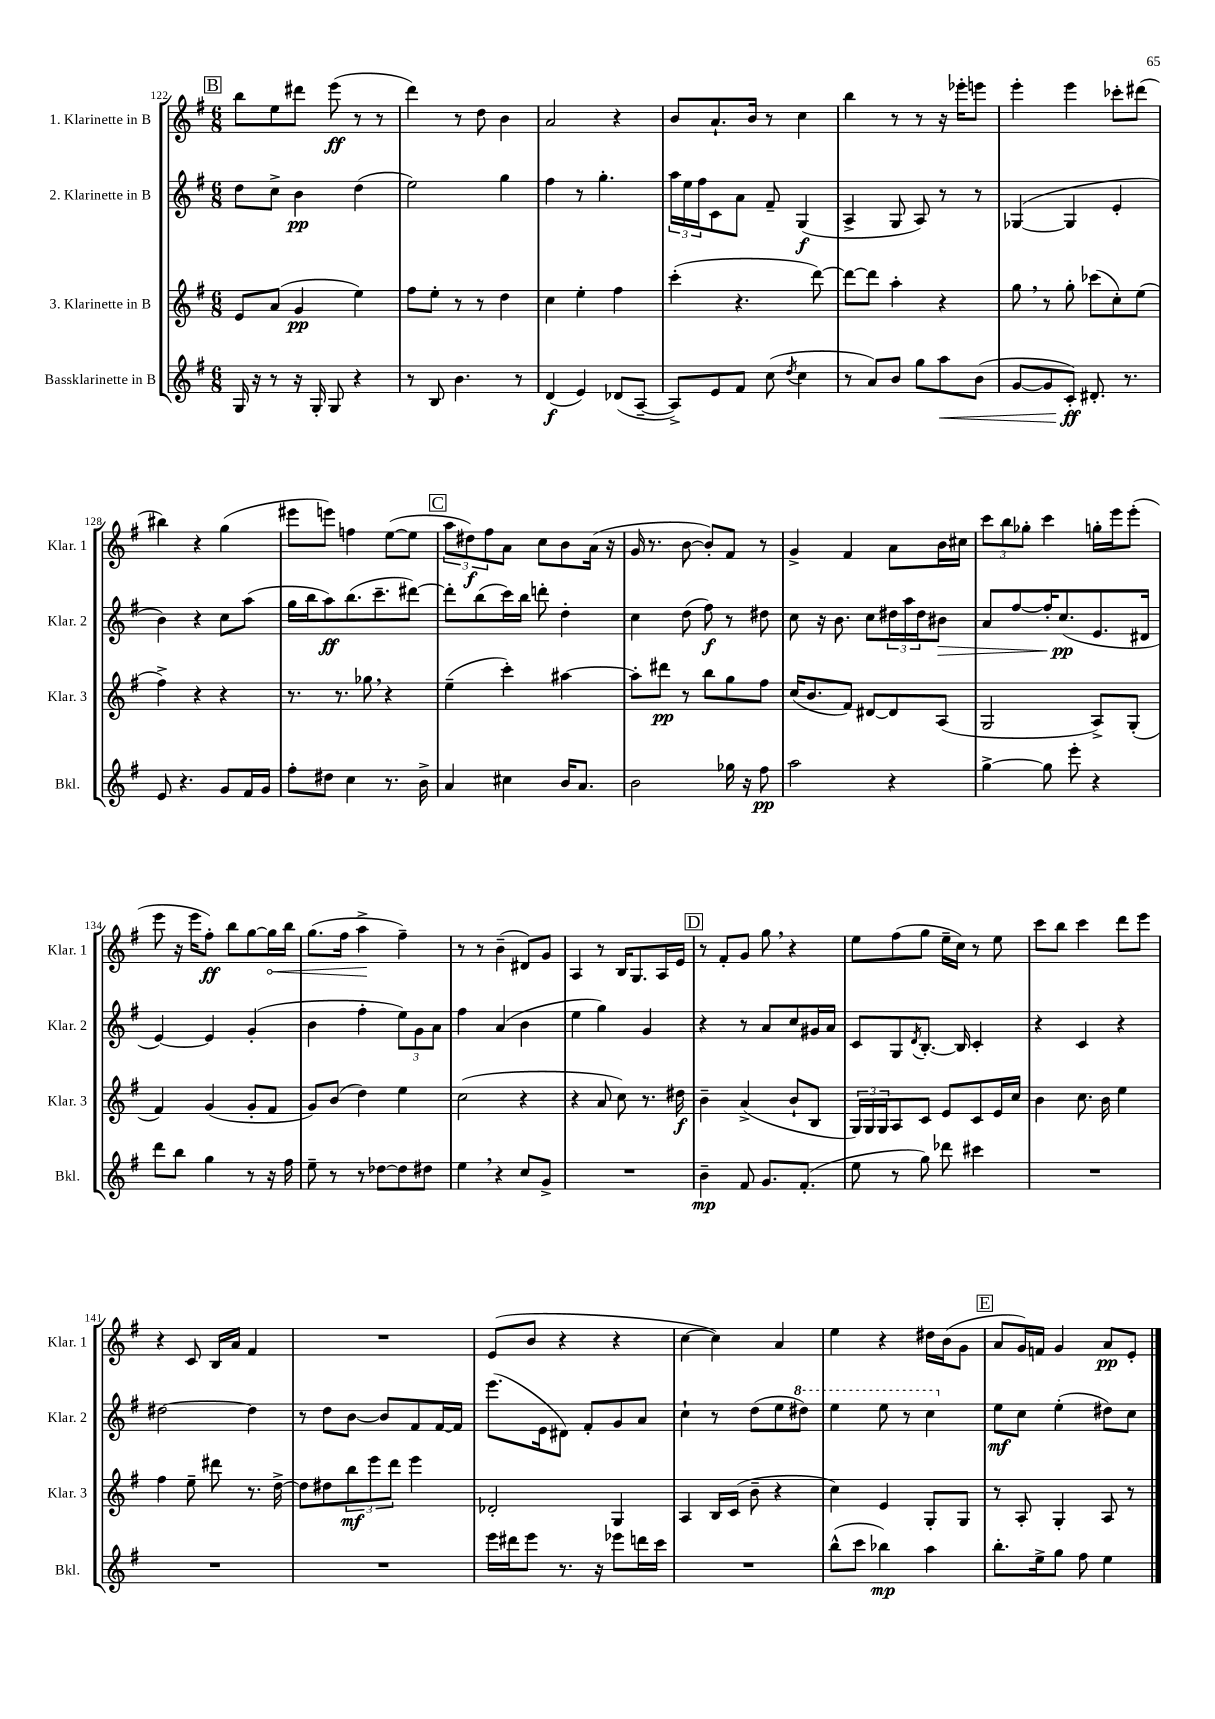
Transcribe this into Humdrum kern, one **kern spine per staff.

**kern	**kern	**kern	**kern
*staff4	*staff3	*staff2	*staff1
*clefG2	*clefG2	*clefG2	*clefG2
*k[f#]	*k[f#]	*k[f#]	*k[f#]
*M6/8	*M6/8	*M6/8	*M6/8
16G/	8e/L	8dd\L	8bb\L
16r	.	.	.
8r	(8a/J	8cc^\J	8ee\
16r	4g/	4b\	8ddd#\J
16G'/	.	.	.
8G/	.	.	(8eee\
4r	4ee\)	(4dd\	8r
.	.	.	8r
=	=	=	=
8r	8ff#\L	2ee\)	4ddd\)
8B/	8ee'\J	.	.
4.b\	8r	.	8r
.	8r	.	8dd\
.	4dd\	4gg\	4b\
8r	.	.	.
=	=	=	=
(4d/	4cc\	4ff#\	2a/
4e/)	4ee'\	8r	.
.	.	4.gg'\	.
(8d-/L	4ff#\	.	4r
[8A~/J	.	.	.
=	=	=	=
8A^/]L)	(4ccc'\	24aa\LL	8b/L
.	.	24ee\	.
.	.	24ff#\J	.
8e/	.	8c\	8.a`/
8f#/J	4.r	8a\J	.
.	.	.	16b/Jk
(8cc\	.	8f#~/	8r
8qdd/	.	.	.
4cc\	.	(4G/	4cc\
.	[8ddd\)	.	.
=	=	=	=
8r	8ddd\_L	4A^/	4bb\
8a/L)	8ddd\]J	.	.
8b/J	4aa'\	8G/	8r
8gg\L	.	8A/)	8r
8aa\	4r	8r	16r
.	.	.	16eee-'\LK
(8b\J	.	8r	8eee\J
=	=	=	=
[8g/L	8gg\	([4G-/	4eee'\
8g/]	8r	.	.
8c'/J)	8gg'\	4G-/]	4eee\
8.d#'/	(8ccc-\L	.	.
.	8cc'\)	4e'/	8ccc-'\L
8.r	.	.	.
.	(8ee\J	.	(8ddd#\J
=	=	=	=
8e/	4ff#^\)	4b\)	4bb#\)
4.r	.	.	.
.	4r	4r	4r
8g/L	4r	8cc\L	(4gg\
16f#/L	.	(8aa\J	.
16g/JJ	.	.	.
=	=	=	=
8ff#'\L	8.r	16gg\LL	8eee#\L
.	.	16bb\J	.
8dd#\J	.	8aa\)	8eee\J)
.	8.r	.	.
4cc\	.	(8.bb\	4ff\
.	8gg-\	.	.
.	.	8.ccc~\	.
8.r	4r	.	([8ee\L
.	.	[8ddd#\J)	8ee\]J
16b^\	.	.	.
=	=	=	=
4a/	(4ee~\	8ddd#'\]L	12aa\L
.	.	.	12dd#\)
.	.	(8bb\	.
.	.	.	12ff#\
4cc#\	4ccc'\)	16ccc\L)	8a\J
.	.	16bb\JJ	.
.	.	8ddd'\	8cc\L
16b/LK	[4aa#\	4dd'\	8b\
8.a/J	.	.	.
.	.	.	(16a\Jk
.	.	.	16r
=	=	=	=
2b\	8aa#'\]L	4cc\	16g/
.	.	.	8.r
.	8ddd#\J	.	.
.	8r	(8dd\	[8b\
.	8bb\L	8ff#\)	8b'/]L)
16gg-\	8gg\	8r	8f#/J
16r	.	.	.
8ff#\	8ff#\J	8dd#\	8r
=	=	=	=
2aa\	(16cc/LK	8cc\	4g^/
.	8.b/	.	.
.	.	16r	.
.	.	8.b\	.
.	8f#/J)	.	4f#/
.	[8d#/L	8cc\L	.
4r	8d#/]	24dd#\L	8a\L
.	.	24aa\	.
.	.	24dd#\J	.
.	(8A/J	8b#\J	16b\L
.	.	.	16cc#\JJ
=	=	=	=
[4gg^\	2G/	8a/L	12ccc\L
.	.	.	12bb\
.	.	[8ff#/	.
.	.	.	12gg-'\J
8gg\]	.	16ff#'/]K	4ccc\
.	.	(8.cc/	.
8eee'\	.	.	.
4r	8A^/L)	8.e/	16gg'\LL
.	.	.	16eee\J
.	(8G'/J	.	(8eee'\J
.	.	16d#/Jk	.
=	=	=	=
8ddd\L	4f#/)	[4e/)	8eee\
8bb\J	.	.	16r
.	.	.	16eee\LK
4gg\	(4g/	4e/]	8ff#'\J)
.	.	.	8bb\L
8r	8g'/L	(4g'/	[8gg\
16r	8f#/J	.	16gg\]L
16ff#\	.	.	16bb\JJ
=	=	=	=
8ee~\	8g/L)	4b\	(8.gg\L
8r	(8b/J	.	.
.	.	.	16ff#\Jk
8r	4dd\)	4ff#'\	4aa^\
[8dd-\L	.	.	.
8dd-\]	4ee\	12ee\L)	4ff#~\)
.	.	12g\	.
8dd#\J	.	.	.
.	.	12a\J	.
=	=	=	=
4ee\	(2cc\	4ff#\	8r
.	.	.	8r
4r	.	(4a/	(4b~\
8cc/L	4r	4b\	8d#/L)
8g^/J	.	.	8g/J
=	=	=	=
2.r	4r	4ee\	4A/
.	8a/	4gg\)	8r
.	8cc\)	.	16B/LK
.	.	.	8.G/
.	8.r	4g/	.
.	.	.	16A/L
.	16dd#\	.	16e/JJ
=	=	=	=
4b~\	4b~\	4r	8r
.	.	.	8f#'/L
8f#/	(4a^/	8r	8g/J
8.g/L	.	8a/L	8gg\
.	8b`/L	8cc/	4r
(8.f#'/J	.	.	.
.	8B/J	16g#/L	.
.	.	16a/JJ	.
=	=	=	=
8ee\	24G/LL)	8c/L	8ee\L
.	24G/	.	.
.	24G/J	.	.
8r	8A/	8G/	(8ff#\
.	.	8qd/	.
8gg\)	8c/J	[8.B'/J	8gg\J
8ddd-\	8e/L	.	16ee~\LL
.	.	16B/]	16cc\JJ)
4ccc#\	8c/	4c'/	8r
.	16e/L	.	8ee\
.	16cc/JJ	.	.
=	=	=	=
2.r	4b\	4r	8ccc\L
.	.	.	8bb\J
.	8.cc\	4c/	4ccc\
.	16b\	.	.
.	4ee\	4r	8ddd\L
.	.	.	8eee\J
=	=	=	=
2.r	4ff#\	[2dd#\	4r
.	8ee~\	.	8c/
.	8ddd#\	.	16B/LL
.	.	.	16a/JJ
.	8.r	4dd#\]	4f#/
.	[16dd^\	.	.
=	=	=	=
2.r	8dd\]L	8r	2.r
.	8dd#\	8dd\L	.
.	12bb\	[8b\J	.
.	12eee\	.	.
.	.	8b/]L	.
.	12ddd\J	.	.
.	4eee\	8f#/	.
.	.	[16f#/L	.
.	.	16f#/]JJ	.
=	=	=	=
16eee\LL	2d-'/	(8.eee\L	(8e/L
16ddd#\J	.	.	.
8eee\J	.	.	8b/J
.	.	16e\k	.
8.r	.	8d#\J)	4r
.	.	8f#'/L	.
16r	.	.	.
8eee-\L	4G/	8g/	4r
16ddd\L	.	8a/J	.
16ccc\JJ	.	.	.
=	=	=	=
2.r	4A/	4cc`\	[4cc\
.	16B/LL	8r	4cc\])
.	(16c/JJ	.	.
.	8b~\	(8dd\L	.
.	4r	8ee\	4a/
.	.	8ddd#\J)	.
=	=	=	=
(8bb^^\L	4cc\)	4eee\	4ee\
8ccc\J	.	.	.
4bb-\)	4e/	8eee\	4r
.	.	8r	.
4aa\	8G'/L	4ccc\	16dd#\LL
.	.	.	(16b\J
.	8G/J	.	8g\J
=	=	=	=
8.bb'\L	8r	8ee\L	8a/L
.	8A'/	8cc\J	16g/L)
16ee^\k	.	.	16f/JJ
8gg\J	4G'/	(4ee'\	4g/
8ff#\	.	.	.
4ee\	8A/	8dd#\L)	8a/L
.	8r	8cc\J	8e'/J
==	==	==	==
*-	*-	*-	*-
